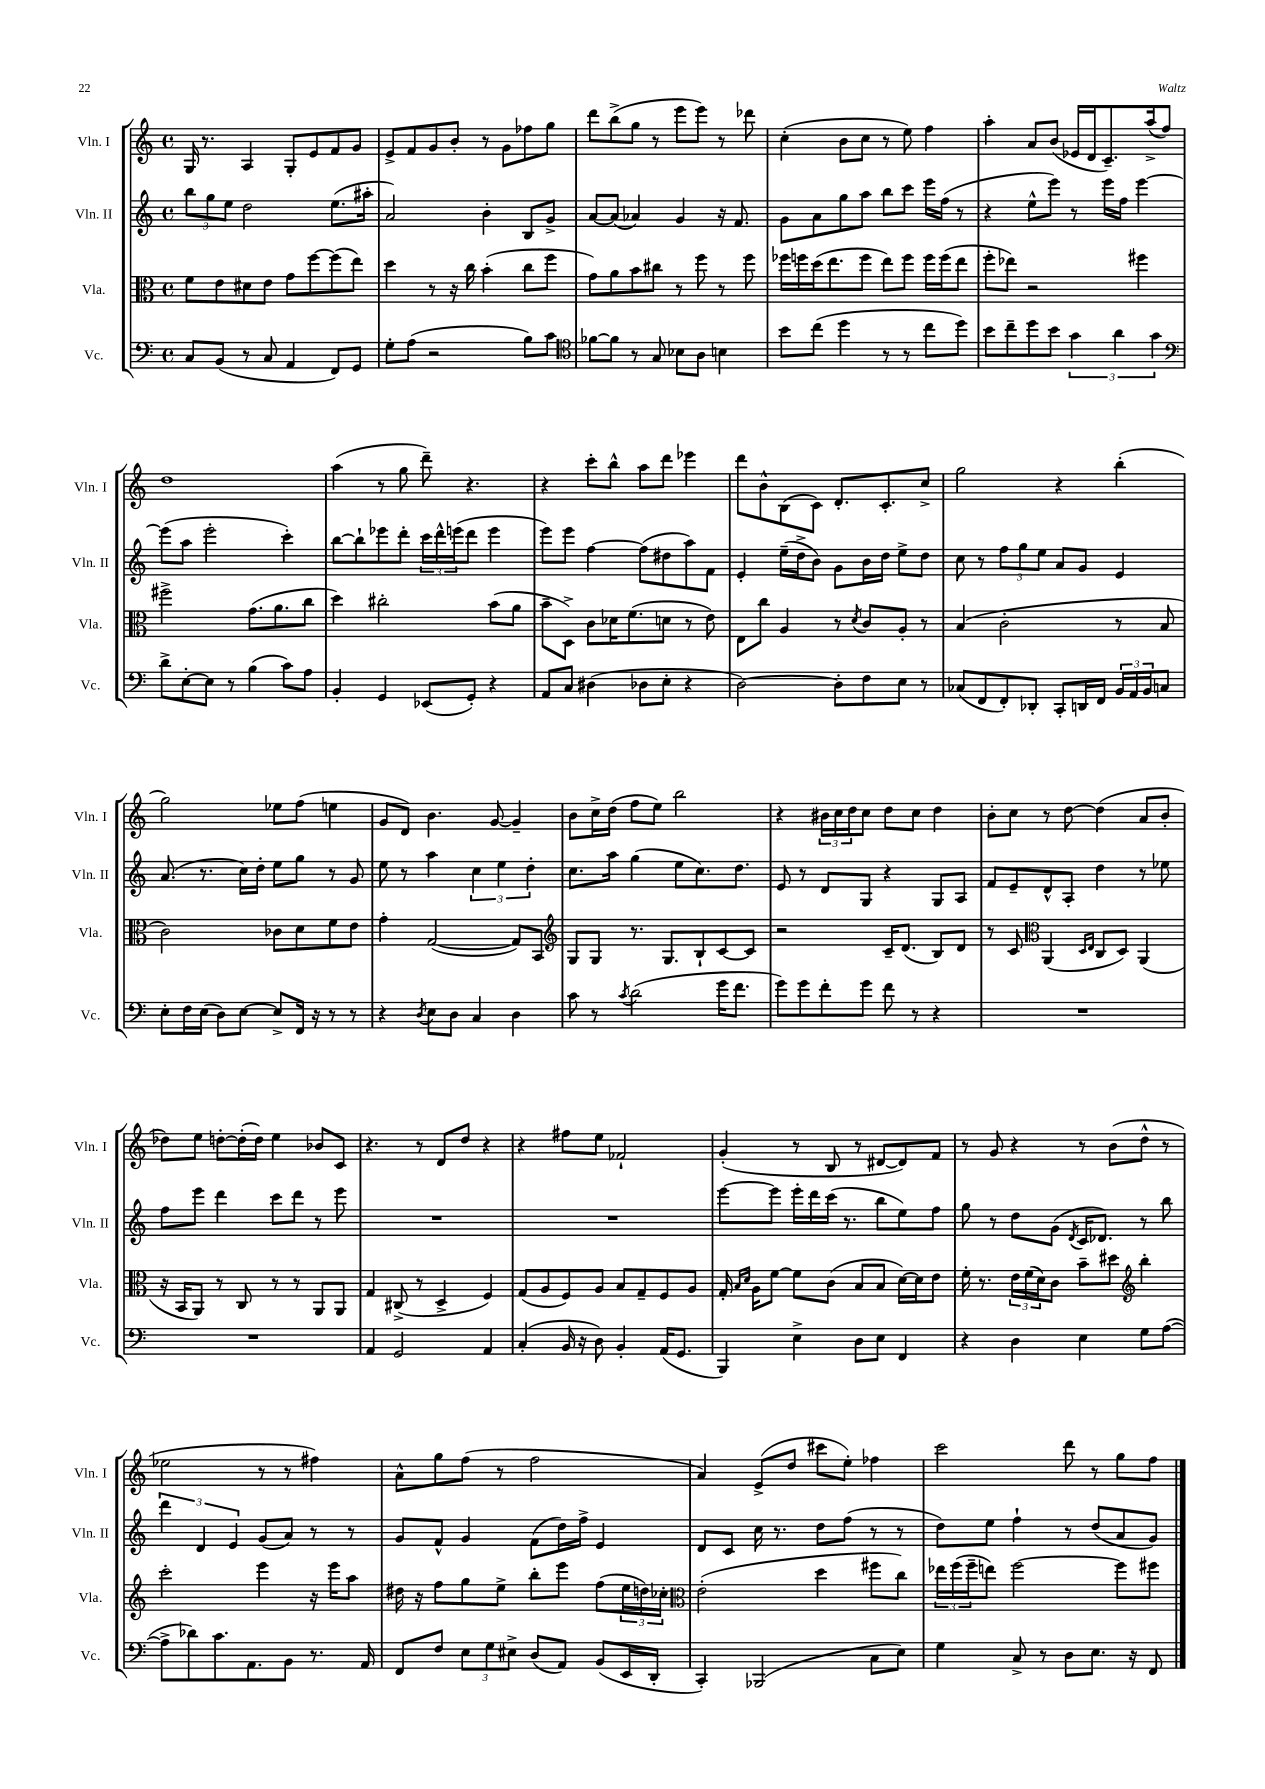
<<
\new StaffGroup <<
\new Staff = "s0" \with { instrumentName = "Vln. I" shortInstrumentName = "Vln. I" } {
    \clef treble \key c \major \defaultTimeSignature \time 4/4
    g16 r8. a4 g8-. e'8 f'8 g'8 |
    e'8-> f'8 g'8 b'8-. r8 g'8 fes''8 g''8 |
    d'''8 b''8->( g''8 r8 e'''8 e'''8) r8 des'''8 |
    c''4-.( b'8 c''8 r8 e''8) f''4 |
    a''4-. a'8 b'8( ees'16 d'16 c'8.--) a''16->( f''8) |
    d''1 |
    a''4( r8 g''8 d'''8--) r4. |
    r4 c'''8-. b''8-^ a''8 d'''8 ees'''4 |
    d'''8 b'8-^ b8( c'8) d'8.-. c'8.-. c''8-> |
    g''2 r4 b''4-.( |
    g''2) ees''8 f''8( e''4 |
    g'8 d'8) b'4. g'8~ g'4-- |
    b'8 c''16-> d''16( f''8 e''8) b''2 |
    r4 \tuplet 3/2 { bis'16 c''16 d''16 } c''8 d''8 c''8 d''4 |
    b'8-. c''8 r8 d''8~ d''4( a'8 b'8-. |
    des''8) e''8 d''8~-. d''16-.( d''16) e''4 bes'8 c'8 |
    r4. r8 d'8 d''8 r4 |
    r4 fis''8 e''8 fes'2-! |
    g'4-.( r8 b8 r8 dis'8~ dis'8) f'8 |
    r8 g'8 r4 r8 b'8( d''8-^ r8 |
    ees''2 r8 r8 fis''4) |
    a'8-^ g''8 f''8( r8 f''2 |
    a'4) e'8->( d''8 cis'''8 e''8-.) fes''4 |
    c'''2 d'''8 r8 g''8 f''8 \bar "|." |
}
\new Staff = "s1" \with { instrumentName = "Vln. II" shortInstrumentName = "Vln. II" } {
    \clef treble \key c \major \defaultTimeSignature \time 4/4
    \tuplet 3/2 { b''8 g''8 e''8 } d''2 e''8.( ais''16-. |
    a'2) b'4-. b8 g'8-> |
    a'8~ a'8( aes'4) g'4 r16 f'8. |
    g'8 a'8 g''8 a''8 b''8 c'''8 e'''16 f''16( r8 |
    r4 e''8-^ e'''8) r8 e'''16 f''16 e'''4~ |
    e'''8( a''8 e'''2-. c'''4-.) |
    b''8~ b''8-! ees'''8 d'''8-. \tuplet 3/2 { c'''16 d'''16-^ e'''16( } d'''8 e'''4 |
    e'''8) e'''8 f''4~ f''8( dis''8 a''8) f'8 |
    e'4-. e''16--( d''16-> b'8) g'8 b'16 d''16 e''8-> d''8 |
    c''8 r8 \tuplet 3/2 { f''8 g''8 e''8 } a'8 g'8 e'4 |
    a'8.( r8. c''16) d''16-. e''8 g''8 r8 g'8 |
    e''8 r8 a''4 \tuplet 3/2 { c''4 e''4 d''4-. } |
    c''8. a''16 g''4( e''8 c''8.) d''8. |
    e'8 r8 d'8 g8 r4 g8 a8 |
    f'8 e'8-- d'8-^ a8-. d''4 r8 ees''8 |
    f''8 e'''8 d'''4 c'''8 d'''8 r8 e'''8 |
    R1 |
    R1 |
    e'''8~ e'''8 e'''16-. d'''16 c'''16( r8. b''8 e''8) f''8 |
    g''8 r8 d''8 g'8( \acciaccatura { d'8 } c'16 des'8.) r8 b''8 |
    \tuplet 3/2 { d'''4 d'4 e'4 } g'8( a'8) r8 r8 |
    g'8 f'8-^ g'4 f'8( d''16) f''16-> e'4 |
    d'8 c'8 c''16 r8. d''8 f''8( r8 r8 |
    d''8) e''8 f''4-! r8 d''8( a'8 g'8) \bar "|." |
}
\new Staff = "s2" \with { instrumentName = "Vla." shortInstrumentName = "Vla." } {
    \clef alto \key c \major \defaultTimeSignature \time 4/4
    f'8 e'8 dis'8 e'8 g'8 f''8~ f''8( e''8) |
    d''4 r8 r16 c''16 b'4-.( c''8 f''8 |
    g'8) a'8 b'8 cis''8 r8 f''8 r8 f''8 |
    fes''16 f''16 d''16( e''8. f''8 e''8) f''8 f''16 f''16( e''8 |
    f''8-. ees''8) r2 fis''4 |
    fis''2-> g'8.( a'8. c''8 |
    d''4) cis''2-. b'8( a'8 |
    b'8-- d8->) c'8 des'16 f'8.( d'8 r8 e'8) |
    e8 c''8 a4 r8 \acciaccatura { d'8 } c'8 a8-. r8 |
    b4( c'2-. r8 b8 |
    c'2) ces'8 d'8 f'8 e'8 |
    g'4-. g2~( g8) b,8 |
    \clef treble g8 g8 r8. g8. b8-! c'8~ c'8 |
    r2 c'16-- d'8.( b8) d'8 |
    r8 c'8 \clef alto a,4( \grace { d16 e16 } c8 d8) a,4( |
    r16 b,16 a,8) r8 c8 r8 r8 a,8 a,8 |
    g4 cis8->( r8 d4-> f4) |
    g8( a8 f8) a8 b8 g8-- f8 a8 |
    g16-. \grace { b16 d'16 } a16 f'8~ f'8 c'8( b8 b8 d'16~) d'16 e'8 |
    f'16-. r8. \tuplet 3/2 { e'16 f'16( d'16) } c'8 b'8-- dis''8 \clef treble b''4-. |
    c'''2-. e'''4 r16 e'''16 a''8 |
    dis''16 r16 f''8 g''8 e''8-> b''8-. e'''8 f''8( \tuplet 3/2 { e''16 d''16) ces''16-. } |
    \clef alto e'2-.( d''4 fis''8 c''8) |
    \tuplet 3/2 { ees''16 f''16( f''16-- } e''8) f''2~ f''8 fis''8 \bar "|." |
}
\new Staff = "s3" \with { instrumentName = "Vc." shortInstrumentName = "Vc." } {
    \clef bass \key c \major \defaultTimeSignature \time 4/4
    c8 b,8( r8 c8 a,4 f,8) g,8 |
    g8-. a8( r2 b8) c'8 |
    \clef tenor fes'8~ fes'8 r8 g8 bes8 a8 b4 |
    b'8 c''8( d''4 r8 r8 c''8 d''8) |
    b'8 c''8-- d''8 b'8 \tuplet 3/2 { g'4 a'4 g'4 } |
    \clef bass d'8-> e8~-. e8 r8 b4( c'8) a8 |
    b,4-. g,4 ees,8( g,8-.) r4 |
    a,8 c8 dis4( des8 e8-. r4 |
    d2~) d8-. f8 e8 r8 |
    ces8( f,8 f,8-.) des,8-. c,8-. d,16 f,16 \tuplet 3/2 { b,16 a,16 b,16 } c8 |
    e8-. f16 e16( d8) e8~ e8-> f,16 r16 r8 r8 |
    r4 \acciaccatura { d8 } e8 d8 c4 d4 |
    c'8 r8 \acciaccatura { c'8 } d'2( g'16 f'8. |
    g'8) g'8 f'8-. g'8 f'8 r8 r4 |
    R1 |
    R1 |
    a,4 g,2 a,4 |
    c4-.( b,16 r16 d8) b,4-. a,16( g,8. |
    b,,4) e4-> d8 e8 f,4 |
    r4 d4 e4 g8 a8~( |
    a8-> des'8) c'8. a,8. b,8 r8. a,16 |
    f,8 f8 \tuplet 3/2 { e8 g8 eis8-> } d8( a,8) b,8( e,16 d,16-. |
    c,4-.) bes,,2( c8 e8) |
    g4 c8-> r8 d8 e8. r16 f,8 \bar "|." |
}
>>
>>
\layout { \context { \Score \remove "Bar_number_engraver" } }
